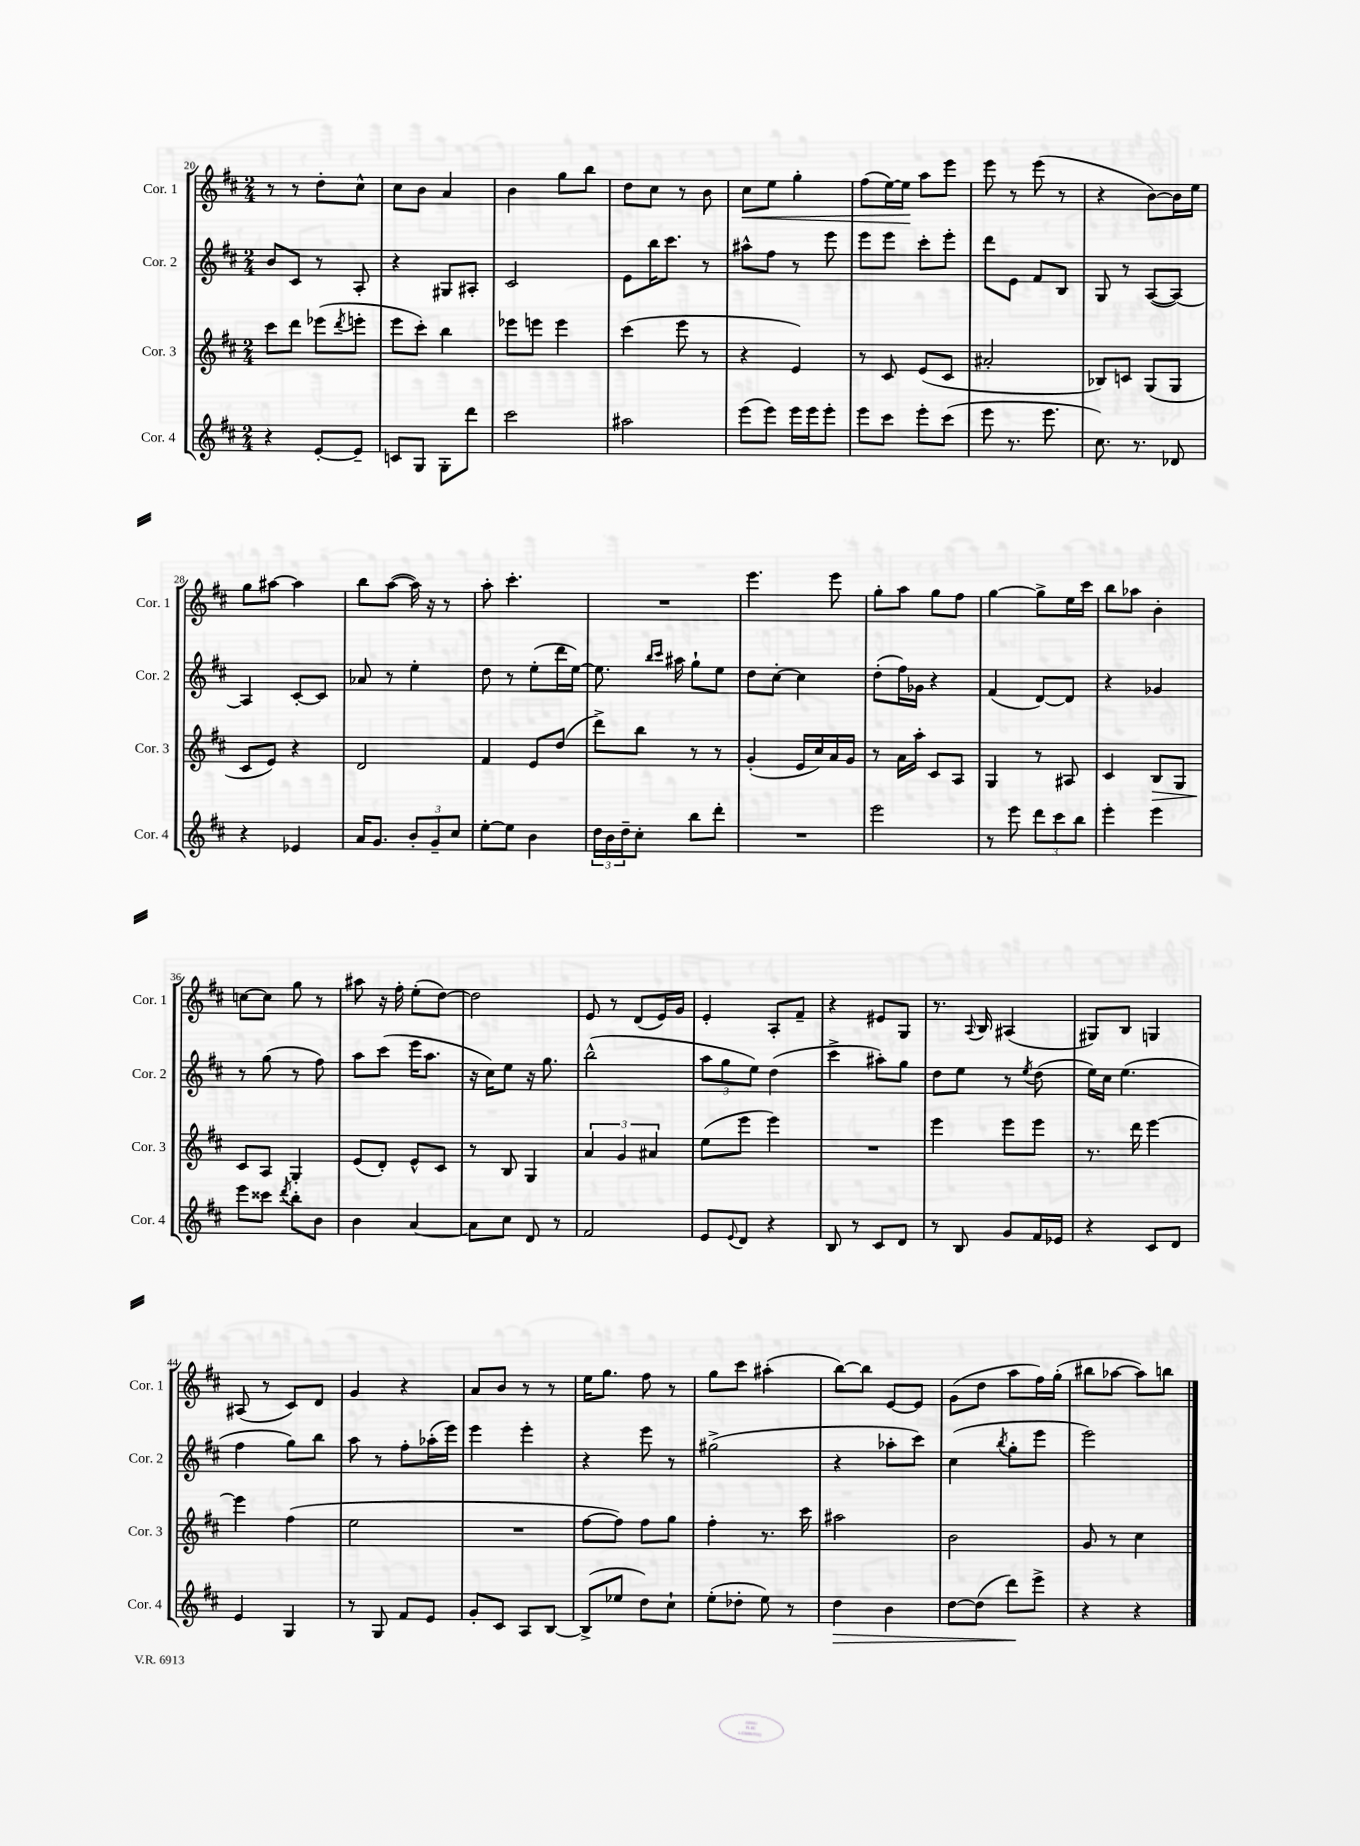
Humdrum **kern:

**kern	**kern	**kern	**kern
*staff4	*staff3	*staff2	*staff1
*clefG2	*clefG2	*clefG2	*clefG2
*k[f#c#]	*k[f#c#]	*k[f#c#]	*k[f#c#]
*M2/4	*M2/4	*M2/4	*M2/4
4r	8ccc#	8b	8r
.	8ddd	8c#	8r
[8e'	(8eee-	8r	8dd'
.	8qddd	.	.
8e~]	8eee'	8A'	8cc#^^
=	=	=	=
8c	8eee	4r	8cc#
8G	8ccc#')	.	8b
8G'	4bb	8G#	4a
8ddd	.	8A#'	.
=	=	=	=
2ccc#	8eee-	2c#	4b
.	8eee	.	.
.	4eee	.	8gg
.	.	.	8bb
=	=	=	=
2aa#	(4ccc#	8e	8dd
.	.	16bb	8cc#
.	.	8.ccc#	.
.	8eee	.	8r
.	8r	8r	8b
=	=	=	=
(8eee	4r	8aa#^^	8cc#
8eee)	.	8ff#	8ee
16eee	4e)	8r	4gg'
16eee	.	.	.
8eee'	.	8eee	.
=	=	=	=
8eee	8r	8eee	(8ff#
8ccc#	8c#	8eee	[16ee)
.	.	.	16ee]
8eee'	(8e	8ccc#'	8aa
(8ccc#	8c#	8eee'	8eee
=	=	=	=
8eee	2a#'	8ddd	8eee
8.r	.	8e	8r
.	.	8f#	(8eee
8.eee	.	.	.
.	.	8B	8r
=	=	=	=
8.cc#)	8B-)	8G	4r
.	8c	8r	.
8.r	.	.	.
.	(8G	([8A	[8b)
8d-	8G	8A_)	16b]
.	.	.	16ee
=	=	=	=
4r	8c#	4A]	8gg
.	8e)	.	[8aa#
4e-	4r	[8c#'	4aa#]
.	.	8c#]	.
=	=	=	=
16a	2d	8a-	8bb
8.g	.	.	.
.	.	8r	([8aa
12b'	.	4ee'	16aa])
.	.	.	16r
12g~	.	.	.
.	.	.	8r
12cc#	.	.	.
=	=	=	=
[8ee'	4f#	8dd	8aa'
8ee]	.	8r	4.ccc#'
4b	8e	(8ee'	.
.	(8dd	16ddd	.
.	.	[16ee)	.
=	=	=	=
24dd	8ddd^)	8.ee]	2r
24b	.	.	.
24dd~	.	.	.
8cc#'	8bb	.	.
.	.	16qqbb	.
.	.	16qqccc#	.
.	.	16aa#	.
8bb	8r	8gg`	.
8ddd'	8r	8ee	.
=	=	=	=
2r	(4g'	8dd	4.eee
.	.	[8cc#'	.
.	16e	4cc#]	.
.	16cc#)	.	.
.	16a	.	8eee
.	16g	.	.
=	=	=	=
2eee	8r	(8dd'	8gg'
.	16a	16ff#)	8aa
.	16aa'	16g-	.
.	8c#	4r	8gg
.	8A	.	8ff#
=	=	=	=
8r	4G	(4f#	[4gg
8eee	.	.	.
12ddd	8r	[8d)	8gg^]
12ccc#	.	.	.
.	8A#	8d]	16ee
12bb	.	.	.
.	.	.	16ccc#
=	=	=	=
4eee'	4c#	4r	8bb
.	.	.	8aa-
4eee	8B	4g-	4b'
.	8G	.	.
=	=	=	=
8eee	8c#	8r	[8cc
8ccc##	8A	(8gg	8cc]
8qddd	.	.	.
8bb'	4G'	8r	8gg
8b	.	8ff#)	8r
=	=	=	=
4b	(8e	8aa	8aa#
.	8d')	(8ccc#	16r
.	.	.	16ff#'
[4a	8e^^	16eee	(8ee'
.	.	8.aa	.
.	8c#	.	[8dd)
=	=	=	=
8a]	8r	16r	2dd]
.	.	16cc#)	.
8cc#	8B	8ee	.
8d	4G	16r	.
.	.	8.gg	.
8r	.	.	.
=	=	=	=
2f#	6a	(2bb^^	8e
.	.	.	8r
.	6g	.	.
.	.	.	(8d
.	6a#	.	.
.	.	.	16e)
.	.	.	16g
=	=	=	=
8e	(8ee	12aa	4e'
.	.	12gg	.
8qqe	.	.	.
8d	8eee	.	.
.	.	12ee)	.
4r	4eee)	(4dd	8A'
.	.	.	8f#~
=	=	=	=
8B	2r	4ccc#^	4r
8r	.	.	.
8c#	.	8aa#')	8e#
8d	.	8gg	8G
=	=	=	=
8r	4eee	8dd	8.r
8B	.	8ee	.
.	.	.	8qqA
.	.	.	16B
8g	8eee	8r	(4A#
.	.	8qee	.
16f#	8eee	(8dd	.
16e-	.	.	.
=	=	=	=
4r	8.r	16ee)	8G#)
.	.	16cc#	.
.	.	(4.ee	8B
.	16ddd	.	.
8c#	[4eee	.	4G
8d	.	.	.
=	=	=	=
4e	4eee]	4ff#	(8A#
.	.	.	8r
4G	(4ff#	8gg)	8c#)
.	.	8bb	8d
=	=	=	=
8r	2ee	8aa	4g
8G	.	8r	.
8f#	.	8ff#'	4r
8e	.	(16aa-'	.
.	.	16eee)	.
=	=	=	=
8g'	2r	4eee	8a
8c#	.	.	8b
8A	.	4eee'	8r
[8B	.	.	8r
=	=	=	=
(8B^]	[8ff#	4r	16ee
.	.	.	8.gg
8ee-	8ff#])	.	.
8dd)	8ff#	8eee	8ff#
8cc#`	8gg	8r	8r
=	=	=	=
(8ee'	4ff#'	(2gg#^	8gg
8dd-'	.	.	8ccc#
8ee)	8.r	.	(4aa#'
8r	.	.	.
.	16ccc#	.	.
=	=	=	=
4dd	2aa#	4r	[8bb)
.	.	.	8bb]
4b	.	8aa-'	[8e
.	.	8ccc#)	8e]
=	=	=	=
[8dd	2b	(4cc#	(8g
(8dd]	.	.	8dd
.	.	8qbb	.
8ddd)	.	8gg'	8aa
8eee^	.	8eee	16ff#)
.	.	.	(16gg'
=	=	=	=
4r	8g	2eee)	8bb#
.	8r	.	[8aa-
4r	4cc#	.	8aa-])
.	.	.	8bb
==	==	==	==
*-	*-	*-	*-
